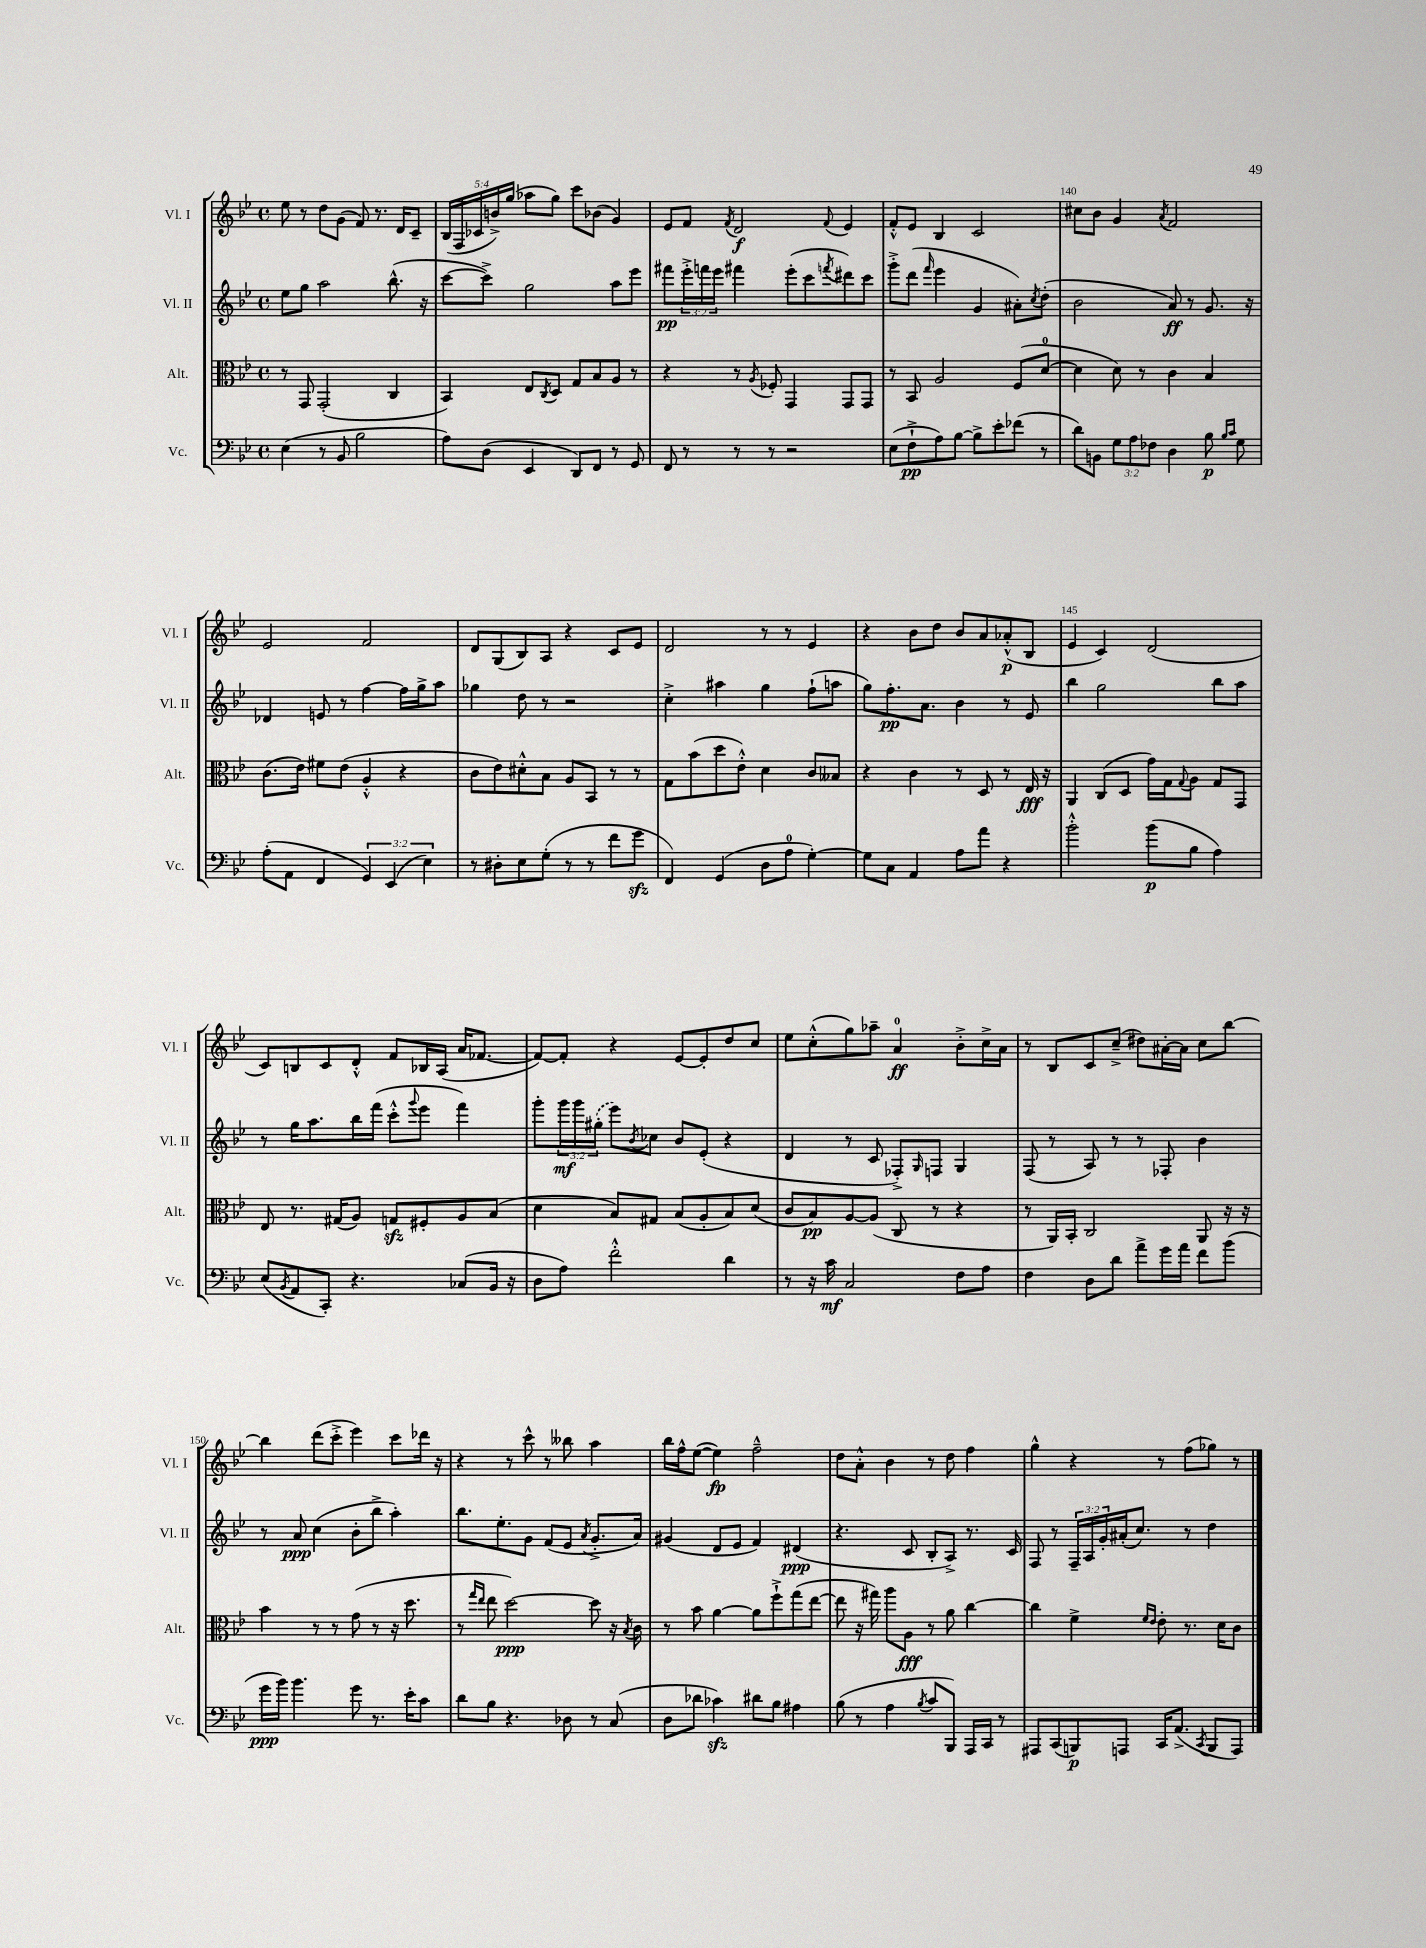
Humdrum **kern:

**kern	**dynam	**kern	**dynam	**kern	**dynam	**kern	**dynam
*part4	*part4	*part3	*part3	*part2	*part2	*part1	*part1
*staff4	*staff4	*staff3	*staff3	*staff2	*staff2	*staff1	*staff1
*I"Vc.	*	*I"Alt.	*	*I"Vl. II	*	*I"Vl. I	*
*I'Vc.	*	*I'Alt.	*	*I'Vl. II	*	*I'Vl. I	*
*clefF4	*	*clefC3	*	*clefG2	*	*clefG2	*
*k[b-e-]	*	*k[b-e-]	*	*k[b-e-]	*	*k[b-e-]	*
*M4/4	*	*M4/4	*	*M4/4	*	*M4/4	*
*met(c)	*	*met(c)	*	*met(c)	*	*met(c)	*
=136	=136	=136	=136	=136	=136	=136	=136
(4E-\	.	8r	.	8ee-\L	.	8ee-\	.
.	.	8GG/	.	8gg\J	.	8r	.
8r	.	(2GG'/	.	2aa\	.	8dd\L	.
8BB-/	.	.	.	.	.	(8g\J	.
2B-\	.	.	.	.	.	8f/)	.
.	.	.	.	.	.	8.r	.
.	.	4C/	.	(8.bb-^^\	.	.	.
.	.	.	.	.	.	16d/KL	.
.	.	.	.	.	.	8c~/J	.
.	.	.	.	16r	.	.	.
=137	=137	=137	=137	=137	=137	=137	=137
8A\L)	.	4BB-/)	.	[8ccc\L	.	(20B-/LL	.
.	.	.	.	.	.	20F/	.
.	.	.	.	.	.	20c-X/	.
(8D\J	.	.	.	8ccc^\J])	.	.	.
.	.	.	.	.	.	20bn^/)	.
.	.	.	.	.	.	(20gg/JJ	.
4EE-/	.	8E-/L	.	2gg\	.	8aa-X\L	.
.	.	8qC/	.	.	.	.	.
.	.	8D/J	.	.	.	8gg\J)	.
8DD/L)	.	8G/L	.	.	.	8ccc\L	.
8FF/J	.	8B-/	.	.	.	(8b-X\J	.
8r	.	8A/J	.	8aa\L	.	4g/)	.
8GG/	.	8r	.	8eee-\J	.	.	.
=138	=138	=138	=138	=138	=138	=138	=138
8FF/	.	4r	.	8fff#X\L	pp	8e-/L	.
8r	.	.	.	24eee-'^\L	.	8f/J	.
.	.	.	.	24fffn\	.	.	.
.	.	.	.	24eee-\JJ	.	.	.
.	.	.	.	.	.	8qf/	.
8r	.	8r	.	4fff#X\	.	2d/	f
.	.	8qA/	.	.	.	.	.
8r	.	8F-X'/	.	.	.	.	.
2r	.	4GG/	.	(8eee-'\L	.	.	.
.	.	.	.	8ccc\	.	.	.
.	.	.	.	8qfffn/	.	8qqf/	.
.	.	8GG/L	.	8ddd#X\)	.	4e-/	.
.	.	8GG/J	.	8ccc\J	.	.	.
=139	=139	=139	=139	=139	=139	=139	=139
(8E-\L	.	8r	.	8ggg'^\L	.	8f'^^/L	.
8F`^\	pp	8BB-/	.	(8ddd\J	.	8e-/J	.
.	.	.	.	16qqfff/	.	.	.
8A\)	.	2A/	.	4eee-\	.	4B-/	.
[8B-\J	.	.	.	.	.	.	.
8B-^\L]	.	.	.	4g/	.	2c/	.
8e-'\	.	.	.	.	.	.	.
(8f-X\J	.	(8F/L	.	8a#X'\L)	.	.	.
.	.	.	.	8qcc/	.	.	.
8r	.	[8d/J	.	(8dd'\J	.	.	.
=140	=140	=140	=140	=140	=140	=140	=140
8d\L)	.	4d\]	.	2b-\	.	8cc#X\L	.
8BBn\J	.	.	.	.	.	8b-\J	.
12G\L	.	8d\)	.	.	.	4g/	.
12A\	.	.	.	.	.	.	.
.	.	8r	.	.	.	.	.
12F-X\J	.	.	.	.	.	.	.
.	.	.	.	.	.	8qa/	.
4D\	.	4c\	.	8a/)	ff	2f/	.
.	.	.	.	8r	.	.	.
8B-\	p	4B-/	.	8.g/	.	.	.
16qqB-/LL	.	.	.	.	.	.	.
16qqc/JJ	.	.	.	.	.	.	.
8G\	.	.	.	.	.	.	.
.	.	.	.	16r	.	.	.
!!LO:LB:g=z
=141	=141	=141	=141	=141	=141	=141	=141
(8A'\L	.	(8.c\L	.	4d-X/	.	2e-/	.
8AA\J	.	.	.	.	.	.	.
.	.	16e-\Jk)	.	.	.	.	.
4FF/	.	8f#X\L	.	8en/	.	.	.
.	.	(8e-\J	.	8r	.	.	.
6GG/)	.	4A'^^/	.	[4ff\	.	2f/	.
(6EE-/	.	.	.	.	.	.	.
.	.	4r	.	16ff\LL]	.	.	.
.	.	.	.	16gg^\J	.	.	.
6E-\)	.	.	.	.	.	.	.
.	.	.	.	8aa\J	.	.	.
=142	=142	=142	=142	=142	=142	=142	=142
8r	.	8c\L	.	4gg-X\	.	8d/L	.
8D#X'\L	.	8e-\)	.	.	.	(8G/	.
8E-\	.	8d#X'^^\	.	8dd\	.	8B-/)	.
(8G'\J	.	8B-\J	.	8r	.	8A/J	.
8r	.	8A/L	.	2r	.	4r	.
8r	.	8BB-/J	.	.	.	.	.
8f\L	.	8r	.	.	.	8c/L	.
8gzz\J	.	8r	.	.	.	8e-/J	.
=143	=143	=143	=143	=143	=143	=143	=143
4FF/)	.	8G\L	.	4cc'^\	.	2d/	.
.	.	(8b-\	.	.	.	.	.
(4GG/	.	8dd\	.	4aa#X\	.	.	.
.	.	8e-'^^\J)	.	.	.	.	.
8D\L	.	4d\	.	4gg\	.	8r	.
8A\J	.	.	.	.	.	8r	.
[4G'\)	.	8c/L	.	(8ff`\L	.	4e-/	.
.	.	8B--X/J	.	8aan\J	.	.	.
=144	=144	=144	=144	=144	=144	=144	=144
8G\L]	.	4r	.	8gg\L)	.	4r	.
8C\J	.	.	.	8.ff'\	pp	.	.
4AA/	.	4c\	.	.	.	8b-\L	.
.	.	.	.	8.a\J	.	.	.
.	.	.	.	.	.	8dd\J	.
8A\L	.	8r	.	4b-\	.	8b-/L	.
8a\J	.	8D/	.	.	.	8a/	.
4r	.	8r	.	8r	.	(8a-X'^^/	p
.	.	16E-/	fff	8e-/	.	8B-/J	.
.	.	16r	.	.	.	.	.
=145	=145	=145	=145	=145	=145	=145	=145
2b-'^^\	.	4AA/	.	4bb-\	.	4e-/	.
.	.	(8C/L	.	2gg\	.	4c/)	.
.	.	8D/J	.	.	.	.	.
(8b-\L	p	16g\LL)	.	.	.	(2d/	.
.	.	16G\J	.	.	.	.	.
.	.	8qqG/	.	.	.	.	.
8B-\J	.	8A\J	.	.	.	.	.
4A\)	.	8G/L	.	8bb-\L	.	.	.
.	.	8GG/J	.	8aa\J	.	.	.
!!LO:LB:g=z
=146	=146	=146	=146	=146	=146	=146	=146
(8E-/L	.	8E-/	.	8r	.	8c/L)	.
8qBB-/	.	.	.	.	.	.	.
8AA/	.	8.r	.	16gg\KL	.	8Bn/	.
.	.	.	.	8.aa\	.	.	.
8CC'/J)	.	.	.	.	.	8c/	.
.	.	(16G#X/KL	.	.	.	.	.
4.r	.	8A/J)	.	16bb-\L	.	8d'^^/J	.
.	.	.	.	(16fff\JJ	.	.	.
.	.	8Gnzz/L	.	8ccc'^^\L	.	8f/L	.
.	.	.	.	8qqggg/	.	.	.
.	.	8F#X'/	.	8eee-\J	.	16B-X/L	.
.	.	.	.	.	.	(16A/JJ	.
(8C-X/L	.	8A/	.	4fff\)	.	16a/KL	.
.	.	.	.	.	.	[8.f-X/J	.
16BB-/Jk	.	(8B-/J	.	.	.	.	.
16r	.	.	.	.	.	.	.
=147	=147	=147	=147	=147	=147	=147	=147
8D\L	.	4d\	.	8ggg'\L	.	8f-/L_)	.
8A\J)	.	.	.	24ggg\L	mf	8f-'/J]	.
.	.	.	.	24ggg\	.	.	.
.	.	.	.	(24gg#X'\JJ	.	.	.
2f'^^\	.	8B-/L)	.	8eee-\L)	.	4r	.
.	.	.	.	8qb-/	.	.	.
.	.	8G#X/J	.	8cc-X\J	.	.	.
.	.	(8B-/L	.	8b-/L	.	[8e-/L	.
.	.	8A'/	.	(8e-'/J	.	8e-'/]	.
4d\	.	8B-/)	.	4r	.	8dd/	.
.	.	(8d/J	.	.	.	8cc/J	.
=148	=148	=148	=148	=148	=148	=148	=148
8r	.	8c/L	.	4d/	.	8ee-\L	.
16r	.	8B-/)	pp	.	.	(8cc'^^\	.
16c\	mf	.	.	.	.	.	.
2C/	.	[8A/	.	8r	.	8gg\)	.
.	.	(8A/J]	.	8c/	.	8aa-X~\J	.
.	.	8C/	.	8F-X'^/L)	.	4a/	ff
.	.	.	.	16qqG/	.	.	.
.	.	8r	.	8Fn/J	.	.	.
8F\L	.	4r	.	4G/	.	8b-'^\L	.
8A\J	.	.	.	.	.	16cc^\L	.
.	.	.	.	.	.	16a\JJ	.
=149	=149	=149	=149	=149	=149	=149	=149
4F\	.	8r	.	(8F/	.	8r	.
.	.	16AA/LL)	.	8r	.	8B-/L	.
.	.	16BB-'/JJ	.	.	.	.	.
8D\L	.	2C/	.	8A/)	.	8c/	.
8d\J	.	.	.	8r	.	(8cc~^/J	.
8a^\L	.	.	.	8r	.	8dd#X\L)	.
16g\L	.	.	.	8F-X'/	.	[16a#X'\L	.
16a\JJ	.	.	.	.	.	16a#\JJ]	.
8f\L	.	8AA/	.	4b-\	.	8cc\L	.
(8b-\J	.	16r	.	.	.	[8bb-\J	.
.	.	16r	.	.	.	.	.
!!LO:LB:g=z
=150	=150	=150	=150	=150	=150	=150	=150
16g\LL	ppp	4b-\	.	8r	.	4bb-\]	.
16b-\JJ)	.	.	.	.	.	.	.
4.b-\	.	.	.	8a/	ppp	.	.
.	.	8r	.	(4cc\	.	(8ddd\L	.
.	.	8r	.	.	.	8ccc'^\J	.
8g\	.	(8g\	.	8b-'\L	.	4eee-\)	.
8.r	.	8r	.	8bb-^\J	.	.	.
.	.	16r	.	4aa'\)	.	8ccc\L	.
16e-'\KL	.	8.dd\	.	.	.	.	.
8c\J	.	.	.	.	.	16ddd-X\Jk	.
.	.	.	.	.	.	16r	.
=151	=151	=151	=151	=151	=151	=151	=151
8d\L	.	8r	.	8.bb-\L	.	4r	.
.	.	16qqgg/LL	.	.	.	.	.
.	.	16qqee-/JJ	.	.	.	.	.
8B-\J	.	8ee-\	.	.	.	.	.
.	.	.	.	8.ee-'\	.	.	.
4.r	.	[2dd\)	ppp	.	.	8r	.
.	.	.	.	8g\J	.	8ccc^^\	.
.	.	.	.	(8f/L	.	8r	.
8D-X\	.	.	.	8e-/J	.	8bb--X\	.
.	.	.	.	8qa/	.	.	.
8r	.	8dd\]	.	8.g'^/L	.	4aa\	.
(8C/	.	16r	.	.	.	.	.
.	.	8qB-/	.	.	.	.	.
.	.	16c\	.	16a/Jk)	.	.	.
=152	=152	=152	=152	=152	=152	=152	=152
8D\L	.	8r	.	(4g#X/	.	16bb-\LL	.
.	.	.	.	.	.	16ff^^\J	.
8d-X\J	.	8b-\	.	.	.	([8ee-\J	.
4c-Xzz\)	.	[4a\	.	8d/L	.	4ee-\])	fp
.	.	.	.	8e-/J	.	.	.
8d#X\L	.	8a\L]	.	4f/)	.	2ff~^^\	.
8B-\J	.	8ff`^\	.	.	.	.	.
4A#X\	.	(8gg\	.	(4d#X/	ppp	.	.
.	.	[8ee-\J	.	.	.	.	.
=153	=153	=153	=153	=153	=153	=153	=153
(8B-\	.	8ee-\]	.	4.r	.	8dd\L	.
8r	.	16r	.	.	.	8a'^^\J	.
.	.	16gg#X\)	.	.	.	.	.
4A\	.	8aa\L	.	.	.	4b-\	.
.	.	8A\J	fff	8c/	.	.	.
8qB-/	.	.	.	.	.	.	.
8c/L	.	8r	.	8B-'/L	.	8r	.
8BBB-/J)	.	8a\	.	8A^/J)	.	8dd\	.
16AAA/LL	.	[4cc\	.	8.r	.	4ff\	.
16CC/JJ	.	.	.	.	.	.	.
8r	.	.	.	.	.	.	.
.	.	.	.	16c/	.	.	.
=154	=154	=154	=154	=154	=154	=154	=154
8AAA#X/L	.	4cc\]	.	8F/	.	4gg^^\	.
(8CC/	.	.	.	8r	.	.	.
8BBBn/)	p	4f^\	.	24F~/LL	.	4r	.
.	.	.	.	24A/	.	.	.
.	.	.	.	24g'/	.	.	.
8AAAn/J	.	.	.	(16a#X'/J	.	.	.
.	.	.	.	8.cc/J)	.	.	.
.	.	16qqf/LL	.	.	.	.	.
.	.	16qqe-/JJ	.	.	.	.	.
16CC/KL	.	8e-'\	.	.	.	8r	.
(8.AA^/J	.	.	.	.	.	.	.
.	.	8.r	.	8r	.	(8ff\L	.
8qCC/	.	.	.	.	.	.	.
8BBB/L	.	.	.	4dd\	.	8gg-X\J)	.
.	.	16d\KL	.	.	.	.	.
8AAA/J)	.	8c\J	.	.	.	8r	.
==	==	==	==	==	==	==	==
*-	*-	*-	*-	*-	*-	*-	*-
